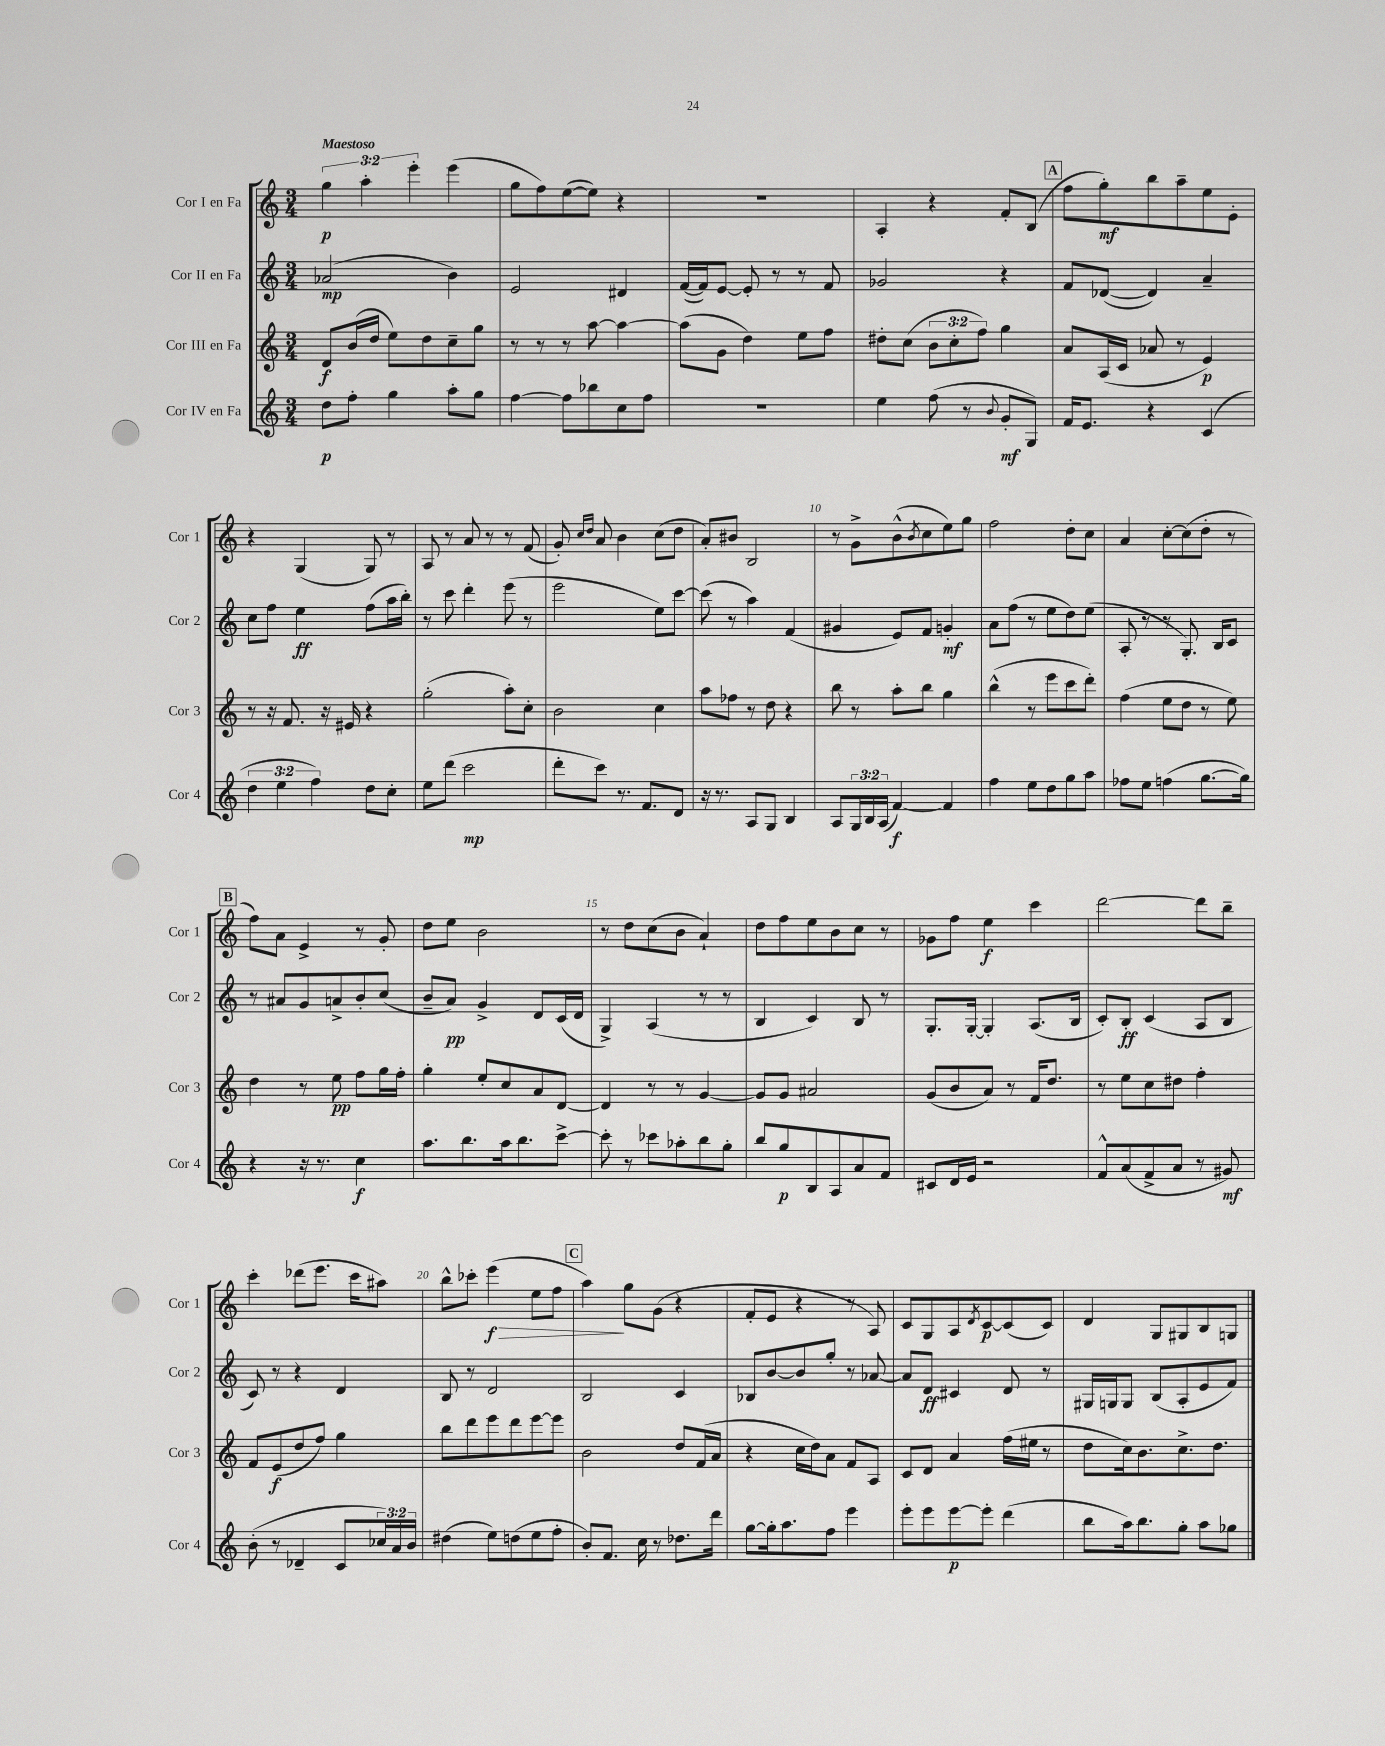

**kern	**dynam	**kern	**dynam	**kern	**dynam	**kern	**dynam
*part4	*part4	*part3	*part3	*part2	*part2	*part1	*part1
*staff4	*staff4	*staff3	*staff3	*staff2	*staff2	*staff1	*staff1
*I"Cor IV en Fa	*	*I"Cor III en Fa	*	*I"Cor II en Fa	*	*I"Cor I en Fa	*
*I'Cor 4	*	*I'Cor 3	*	*I'Cor 2	*	*I'Cor 1	*
*clefG2	*	*clefG2	*	*clefG2	*	*clefG2	*
*k[]	*	*k[]	*	*k[]	*	*k[]	*
*M3/4	*	*M3/4	*	*M3/4	*	*M3/4	*
=1	=1	=1	=1	=1	=1	=1	=1
!	!	!	!	!	!	!LO:TX:a:B:t=Maestoso	!
8dd\L	p	8d/L	f	(2a-X/	mp	6gg\	p
8ff'\J	.	(16b/L	.	.	.	.	.
.	.	.	.	.	.	6aa'\	.
.	.	16dd/JJ	.	.	.	.	.
4gg\	.	8ee\L)	.	.	.	.	.
.	.	.	.	.	.	6eee'\	.
.	.	8dd\	.	.	.	.	.
8aa'\L	.	8cc~\	.	4b\)	.	(4eee\	.
8gg\J	.	8gg\J	.	.	.	.	.
=2	=2	=2	=2	=2	=2	=2	=2
[4ff\	.	8r	.	2e/	.	8gg\L	.
.	.	8r	.	.	.	8ff\)	.
8ff\L]	.	8r	.	.	.	([8ee\	.
8bb-X\	.	[8aa\	.	.	.	8ee\J])	.
8cc\	.	4aa\_	.	4d#X/	.	4r	.
8ff\J	.	.	.	.	.	.	.
=3	=3	=3	=3	=3	=3	=3	=3
2.r	.	(8aa\L]	.	([16f/LL	.	2.r	.
.	.	.	.	16f/J])	.	.	.
.	.	8g\J	.	[8e/J	.	.	.
.	.	4dd\)	.	8e'/]	.	.	.
.	.	.	.	8r	.	.	.
.	.	8ee\L	.	8r	.	.	.
.	.	8ff\J	.	8f/	.	.	.
=4	=4	=4	=4	=4	=4	=4	=4
4ee\	.	8dd#X'\L	.	2g-X/	.	4A'/	.
.	.	(8cc\J	.	.	.	.	.
(8ff\	.	12b\L	.	.	.	4r	.
.	.	12cc'\	.	.	.	.	.
8r	.	.	.	.	.	.	.
.	.	12ff\J)	.	.	.	.	.
8qqb/	.	.	.	.	.	.	.
8g'/L	mf	4gg\	.	4r	.	8f'/L	.
8G/J)	.	.	.	.	.	(8B/J	.
!!LO:REH:place=s1:t=A
=5	=5	=5	=5	=5	=5	=5	=5
16f/KL	.	8a/L	.	8f/L	.	8ff\L	.
8.e/J	.	.	.	.	.	.	.
.	.	(16A/L	.	([8d-X/J	.	8gg'\)	mf
.	.	16c/JJ	.	.	.	.	.
4r	.	8a-X/	.	4d-/])	.	8bb\	.
.	.	8r	.	.	.	8aa~\	.
(4c/	.	4e/)	p	4a~/	.	8ee\	.
.	.	.	.	.	.	8e'\J	.
!!LO:LB:g=z
=6	=6	=6	=6	=6	=6	=6	=6
6dd\	.	8r	.	8cc\L	.	4r	.
.	.	16r	.	8ff\J	.	.	.
6ee\	.	.	.	.	.	.	.
.	.	8.f/	.	.	.	.	.
.	.	.	.	4ee\	ff	(4G/	.
6ff\)	.	.	.	.	.	.	.
.	.	16r	.	.	.	.	.
.	.	16e#X/	.	.	.	.	.
8dd\L	.	4r	.	(8ff\L	.	8G/)	.
8cc'\J	.	.	.	16aa\L	.	8r	.
.	.	.	.	16bb'\JJ)	.	.	.
=7	=7	=7	=7	=7	=7	=7	=7
8ee\L	.	(2gg'\	.	8r	.	8A/	.
(8ddd\J	.	.	.	8ccc\	.	8r	.
2ccc\	mp	.	.	4ddd'\	.	8a/	.
.	.	.	.	.	.	8r	.
.	.	8aa'\L)	.	(8eee\	.	8r	.
.	.	8cc'\J	.	8r	.	(8f/	.
=8	=8	=8	=8	=8	=8	=8	=8
8ddd'\L	.	2b\	.	2eee\	.	8g'/)	.
.	.	.	.	.	.	16qqcc/LL	.
.	.	.	.	.	.	16qqdd/JJ	.
8ccc\J)	.	.	.	.	.	8a/	.
8.r	.	.	.	.	.	4b\	.
8.f/L	.	.	.	.	.	.	.
.	.	4cc\	.	8ee\L)	.	(8cc\L	.
8d/J	.	.	.	[8ccc\J	.	8dd\J	.
=9	=9	=9	=9	=9	=9	=9	=9
16r	.	8aa\L	.	(8ccc\]	.	8a'/L)	.
8.r	.	.	.	.	.	.	.
.	.	8ff-X\J	.	8r	.	8b#X/J	.
8A/L	.	8r	.	4aa\)	.	2B/	.
8G/J	.	8dd\	.	.	.	.	.
4B/	.	4r	.	(4f/	.	.	.
=10	=10	=10	=10	=10	=10	=10	=10
8A/L	.	8bb\	.	4g#X/	.	8r	.
24G/L	.	8r	.	.	.	8g^\L	.
24B/	.	.	.	.	.	.	.
(24A/JJ	.	.	.	.	.	.	.
[4f/)	f	8aa'\L	.	8e/L)	.	(8b^^\	.
.	.	.	.	.	.	8qb/	.
.	.	8bb\J	.	8f/J	.	8cc\	.
4f/]	.	4gg\	.	4gn'/	mf	8ee\)	.
.	.	.	.	.	.	8gg\J	.
=11	=11	=11	=11	=11	=11	=11	=11
4ff\	.	(4bb^^\	.	8a\L	.	2ff\	.
.	.	.	.	(8ff\J	.	.	.
8ee\L	.	8r	.	8r	.	.	.
8dd\	.	8eee\L	.	8ee\L	.	.	.
8gg\	.	8ccc\	.	8dd\)	.	8dd'\L	.
8aa\J	.	8ddd'\J)	.	(8ee\J	.	8cc\J	.
=12	=12	=12	=12	=12	=12	=12	=12
8ff-X\L	.	(4ff\	.	8A'/	.	4a/	.
8ee\J	.	.	.	8r	.	.	.
(4ffn\	.	8ee\L	.	8r	.	[8cc'\L	.
.	.	8dd\J	.	8.G'/)	.	(8cc\]	.
[8.gg\L	.	8r	.	.	.	8dd'\J	.
.	.	.	.	16B/KL	.	.	.
.	.	8ee\)	.	8c/J	.	8r	.
16gg\Jk])	.	.	.	.	.	.	.
!!LO:LB:g=z
!!LO:REH:place=s1:t=B
=13	=13	=13	=13	=13	=13	=13	=13
4r	.	4dd\	.	8r	.	8ff\L)	.
.	.	.	.	8a#X/L	.	8a\J	.
16r	.	8r	.	8g/	.	4e^/	.
8.r	.	.	.	.	.	.	.
.	.	8ee\	pp	8an^/	.	.	.
4cc\	f	8ff\L	.	8b'/	.	8r	.
.	.	16gg\L	.	(8cc/J	.	8g'/	.
.	.	16ff'\JJ	.	.	.	.	.
=14	=14	=14	=14	=14	=14	=14	=14
8.aa\L	.	4gg'\	.	8b~/L	.	8dd\L	.
.	.	.	.	8a/J)	pp	8ee\J	.
8.bb\	.	.	.	.	.	.	.
.	.	8ee'/L	.	4g^/	.	2b\	.
16aa\k	.	8cc/	.	.	.	.	.
8.bb\	.	.	.	.	.	.	.
.	.	8a/	.	8d/L	.	.	.
[8ccc^\J	.	[8d/J	.	(16c/L	.	.	.
.	.	.	.	16d/JJ	.	.	.
=15	=15	=15	=15	=15	=15	=15	=15
8ccc'\]	.	4d/]	.	4G^/)	.	8r	.
8r	.	.	.	.	.	8dd\L	.
8ccc-X\L	.	8r	.	(4A/	.	(8cc\	.
8aa-X'\	.	8r	.	.	.	8b\J	.
8bb\	.	[4g/	.	8r	.	4a`/)	.
8gg'\J	.	.	.	8r	.	.	.
=16	=16	=16	=16	=16	=16	=16	=16
8bb/L	.	8g/L]	.	4B/	.	8dd\L	.
8gg/	p	8g/J	.	.	.	8ff\	.
8B/	.	2a#X/	.	4c/)	.	8ee\	.
8A/	.	.	.	.	.	8b\	.
8a/	.	.	.	8B/	.	8cc\J	.
8f/J	.	.	.	8r	.	8r	.
=17	=17	=17	=17	=17	=17	=17	=17
8c#X/L	.	(8g/L	.	8.G'/L	.	8g-X\L	.
16d/L	.	8b/	.	.	.	8ff\J	.
16e/JJ	.	.	.	[16G'/Jk	.	.	.
2r	.	8a/J)	.	4G'/]	.	4ee\	f
.	.	8r	.	.	.	.	.
.	.	16f/KL	.	(8.A/L	.	4ccc\	.
.	.	8.dd/J	.	.	.	.	.
.	.	.	.	16B/Jk	.	.	.
=18	=18	=18	=18	=18	=18	=18	=18
8f^^/L	.	8r	.	8c'/L)	.	[2ddd\	.
(8a/	.	8ee\L	.	8B'/J	ff	.	.
8f^/	.	8cc\	.	(4c/	.	.	.
8a/J	.	8dd#X\J	.	.	.	.	.
8r	.	4ff'\	.	8A/L	.	8ddd\L]	.
8g#X/)	mf	.	.	8B/J	.	8bb~\J	.
!!LO:LB:g=z
=19	=19	=19	=19	=19	=19	=19	=19
(8b'\	.	8f/L	.	8c/)	.	4ccc'\	.
8r	.	(8e/	f	8r	.	.	.
4d-X~/	.	8dd/	.	4r	.	(8ddd-X\L	.
.	.	8ff/J)	.	.	.	8.eee\J	.
8c/L	.	4gg\	.	4d/	.	.	.
.	.	.	.	.	.	16ccc\KL	.
24cc-X/L)	.	.	.	.	.	8aa#X\J)	.
24a/	.	.	.	.	.	.	.
24b/JJ	.	.	.	.	.	.	.
=20	=20	=20	=20	=20	=20	=20	=20
(4dd#X\	.	8bb\L	.	8B/	.	8bb^^\L	.
.	.	8ddd\	.	8r	.	8ccc-X'\J	.
!	!	!	!	!	!	!	!LO:HP:b
8ee\L)	.	8eee\	.	2d/	.	(4eee\	> f
(8ddn\	.	8ddd\	.	.	.	.	.
8ee\	.	[8eee\	.	.	.	8ee\L	.
8ff'\J	.	8eee\J]	.	.	.	8ff\J	.
!!LO:REH:place=s1:t=C
=21	=21	=21	=21	=21	=21	=21	=21
8b'/L)	.	2b\	.	2B/	.	4aa\)	.
8.f/J	.	.	.	.	.	.	.
.	.	.	.	.	.	8gg\L	]
16cc\	.	.	.	.	.	.	.
8r	.	.	.	.	.	(8g\J	.
8.dd-X\L	.	8dd/L	.	4c/	.	4r	.
.	.	(16f/L	.	.	.	.	.
16ddd\Jk	.	16a/JJ	.	.	.	.	.
=22	=22	=22	=22	=22	=22	=22	=22
[8gg\L	.	4r	.	8B-X/L	.	8f'/L	.
16gg'\k]	.	.	.	[8b/	.	8e/J	.
8.aa\	.	.	.	.	.	.	.
.	.	16cc\LL	.	8b/]	.	4r	.
.	.	16dd\J)	.	.	.	.	.
8ff\J	.	8a\J	.	8gg'/J	.	.	.
4eee\	.	8f/L	.	8r	.	8r	.
.	.	8A/J	.	[8a-X/	.	8A/)	.
=23	=23	=23	=23	=23	=23	=23	=23
8eee'\L	.	8c/L	.	8a-/L]	.	8c/L	.
8eee\	.	8d/J	.	8d/J	ff	8G/	.
[8eee\	p	4a/	.	4c#X/	.	8A/	.
.	.	.	.	.	.	8qd/	.
8eee'\J]	.	.	.	.	.	[8c/	p
(4ddd\	.	(16ff\LL	.	8d/	.	(8c/]	.
.	.	16ee#X\JJ	.	.	.	.	.
.	.	8r	.	8r	.	8c/J)	.
=24	=24	=24	=24	=24	=24	=24	=24
8bb\L	.	8dd\L	.	16G#X/LL	.	4d/	.
.	.	.	.	16Gn/J	.	.	.
16aa\k)	.	16cc\k)	.	8G/J	.	.	.
8.bb\	.	8.b\	.	.	.	.	.
.	.	.	.	(8B/L	.	8G/L	.
8gg'\J	.	8.cc^\	.	8A'/	.	8G#X/	.
8aa\L	.	.	.	8e/	.	8B/	.
.	.	8.dd\J	.	.	.	.	.
8gg-X\J	.	.	.	8f/J)	.	8Gn/J	.
==	==	==	==	==	==	==	==
*-	*-	*-	*-	*-	*-	*-	*-
